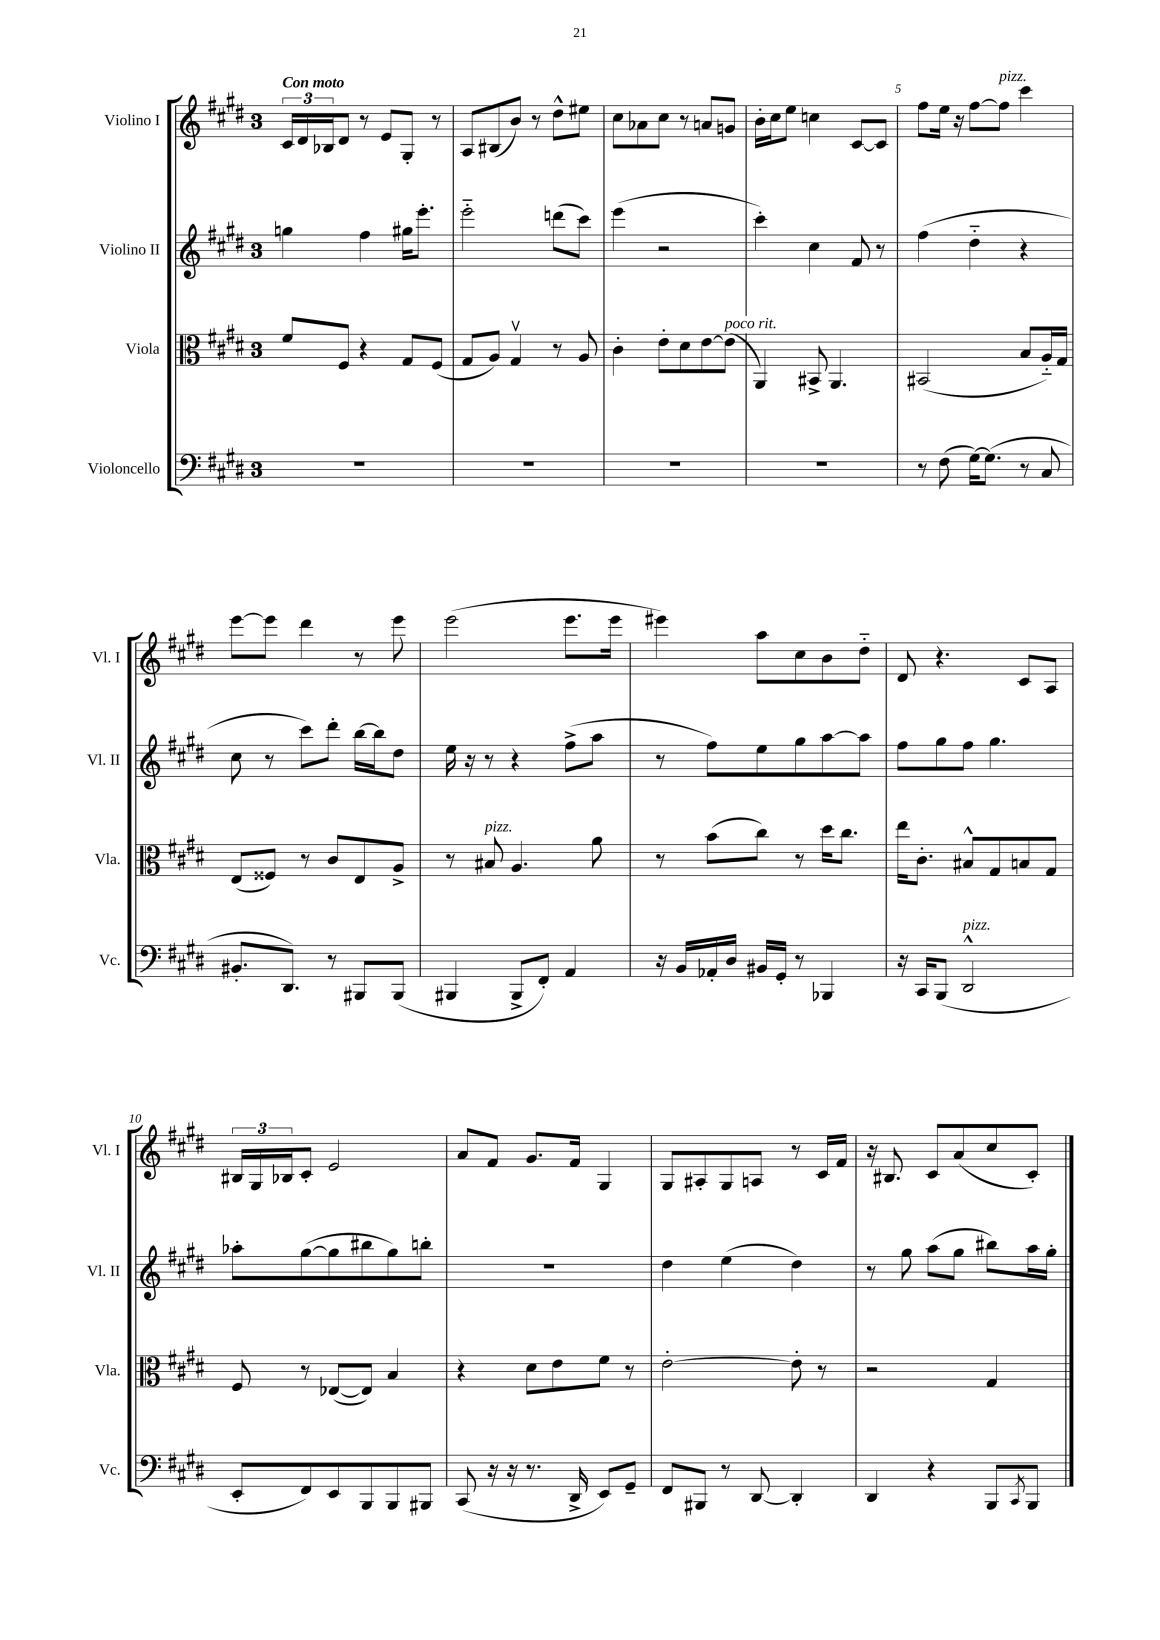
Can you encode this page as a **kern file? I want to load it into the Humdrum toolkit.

**kern	**kern	**kern	**kern
*part4	*part3	*part2	*part1
*staff4	*staff3	*staff2	*staff1
*I"Violoncello	*I"Viola	*I"Violino II	*I"Violino I
*I'Vc.	*I'Vla.	*I'Vl. II	*I'Vl. I
*clefF4	*clefC3	*clefG2	*clefG2
*k[f#c#g#d#]	*k[f#c#g#d#]	*k[f#c#g#d#]	*k[f#c#g#d#]
*M3/4	*M3/4	*M3/4	*M3/4
=1	=1	=1	=1
!	!	!	!LO:TX:a:B:t=Con moto
2.r	8f#/L	4ggn\	24c#/LL
.	.	.	24d#/
.	.	.	24B-X/J
.	8F#/J	.	8d#/J
.	4r	4ff#\	8r
.	.	.	8e/L
.	8G#/L	16gg#X\KL	8G#'/J
.	.	8.eee'\J	.
.	(8F#/J	.	8r
=2	=2	=2	=2
2.r	8G#/L	2eee\	8A/L
.	8A/J)	.	(8B#X/
.	4G#v/	.	8b/J)
.	.	.	8r
.	8r	(8dddn\L	8dd#^^\L
.	8A/	8ccc#\J)	8ee#X\J
=3	=3	=3	=3
2.r	4c#'\	(4eee\	8cc#\L
.	.	.	8a-X\
.	8e'\L	2r	8cc#\J
.	8d#\	.	8r
.	[8e\	.	8an/L
!	!LO:TX:a:i:t=poco rit.	!	!
.	(8e\J]	.	8gn/J
=4	=4	=4	=4
2.r	4AA/)	4ccc#'\)	16b'\LL
.	.	.	16cc#\J
.	.	.	8ee\J
.	8BB#X^/	4cc#\	4ccn\
.	4.AA/	.	.
.	.	8f#/	[8c#/L
.	.	8r	8c#/J]
=5	=5	=5	=5
8r	(2BB#X/	(4ff#\	8ff#\L
(8F#\	.	.	16ee\Jk
.	.	.	16r
[16G#\KL)	.	4dd#\	[8ff#\L
(8.G#\J]	.	.	.
!	!	!	!LO:TX:a:i:t=pizz.
.	.	.	8ff#\J]
8r	8B/L	4r	4ccc#\
8C#/	16A/L)	.	.
.	16G#/JJ	.	.
!!LO:LB:g=z
=6	=6	=6	=6
8.BB#X'/L	(8E/L	8cc#\	[8eee\L
.	8F##X/J)	8r	8eee\J]
8.DD#/J)	.	.	.
.	8r	8ccc#\L)	4ddd#\
8r	8c#/L	8ddd#'\J	.
8BBB#X/L	8E/	[16bb\LL	8r
.	.	16bb\J]	.
(8BBB#/J	8A^/J	8dd#\J	8eee\
=7	=7	=7	=7
4BBB#X/	8r	16ee\	(2eee\
.	.	16r	.
!	!LO:TX:a:i:t=pizz.	!	!
.	8B#X/	8r	.
8BBB#^/L	4.A/	4r	.
8FF#'/J)	.	.	.
4AA/	.	(8ff#^\L	8.eee\L
.	8a\	8aa\J	.
.	.	.	16eee\Jk
=8	=8	=8	=8
16r	8r	8r	4eee#X\)
16BB/LL	.	.	.
16AA-X'/	(8b\L	8ff#\L)	.
16D#/JJ	.	.	.
16BB#X/LL	8cc#\J)	8ee\	8aa\L
16GG#'/JJ	.	.	.
8r	8r	8gg#\	8cc#\
4BBB-X/	16dd#\KL	[8aa\	8b\
.	8.cc#\J	.	.
.	.	8aa\J]	8dd#\J
=9	=9	=9	=9
16r	16ee\KL	8ff#\L	8d#/
16CC#/KL	8.c#'\J	.	.
(8BBB/J	.	8gg#\	4.r
!LO:TX:a:i:t=pizz.	!	!	!
2DD#^^/	8B#X^^/L	8ff#\J	.
.	8G#/	4.gg#\	.
.	8Bn/	.	8c#/L
.	8G#/J	.	8A/J
!!LO:LB:g=z
=10	=10	=10	=10
8EE'/L	8F#/	8aa-X'\L	24B#X/LL
.	.	.	24G#/
.	.	.	24B-X/J
8FF#/)	8r	([8gg#\	8c#'/J
8EE/	([8E-X/L	8gg#\]	2e/
8BBB/	8E-/J])	8bb#X\	.
8BBB/	4B/	8gg#\)	.
8BBB#X/J	.	8bbn'\J	.
=11	=11	=11	=11
(8CC#/	4r	2.r	8a/L
16r	.	.	8f#/J
16r	.	.	.
8.r	8d#\L	.	8.g#/L
.	8e\	.	.
16DD#^/	.	.	16f#/Jk
8EE/L)	8f#\J	.	4G#/
8GG#~/J	8r	.	.
=12	=12	=12	=12
8FF#/L	[2e'\	4dd#\	8G#/L
8BBB#X/J	.	.	8A#X'/
8r	.	(4ee\	8G#/
[8DD#/	.	.	8An/J
4DD#'/]	8e'\]	4dd#\)	8r
.	8r	.	16c#/LL
.	.	.	16f#/JJ
=13	=13	=13	=13
4DD#/	2r	8r	16r
.	.	.	8.B#X/
.	.	8gg#\	.
4r	.	(8aa\L	8c#/L
.	.	8gg#\J	(8a/
8BBB/L	4G#/	8bb#X\L)	8cc#/
8qCC#/	.	.	.
8BBB/J	.	16aa\L	8c#'/J)
.	.	16gg#'\JJ	.
==	==	==	==
*-	*-	*-	*-
